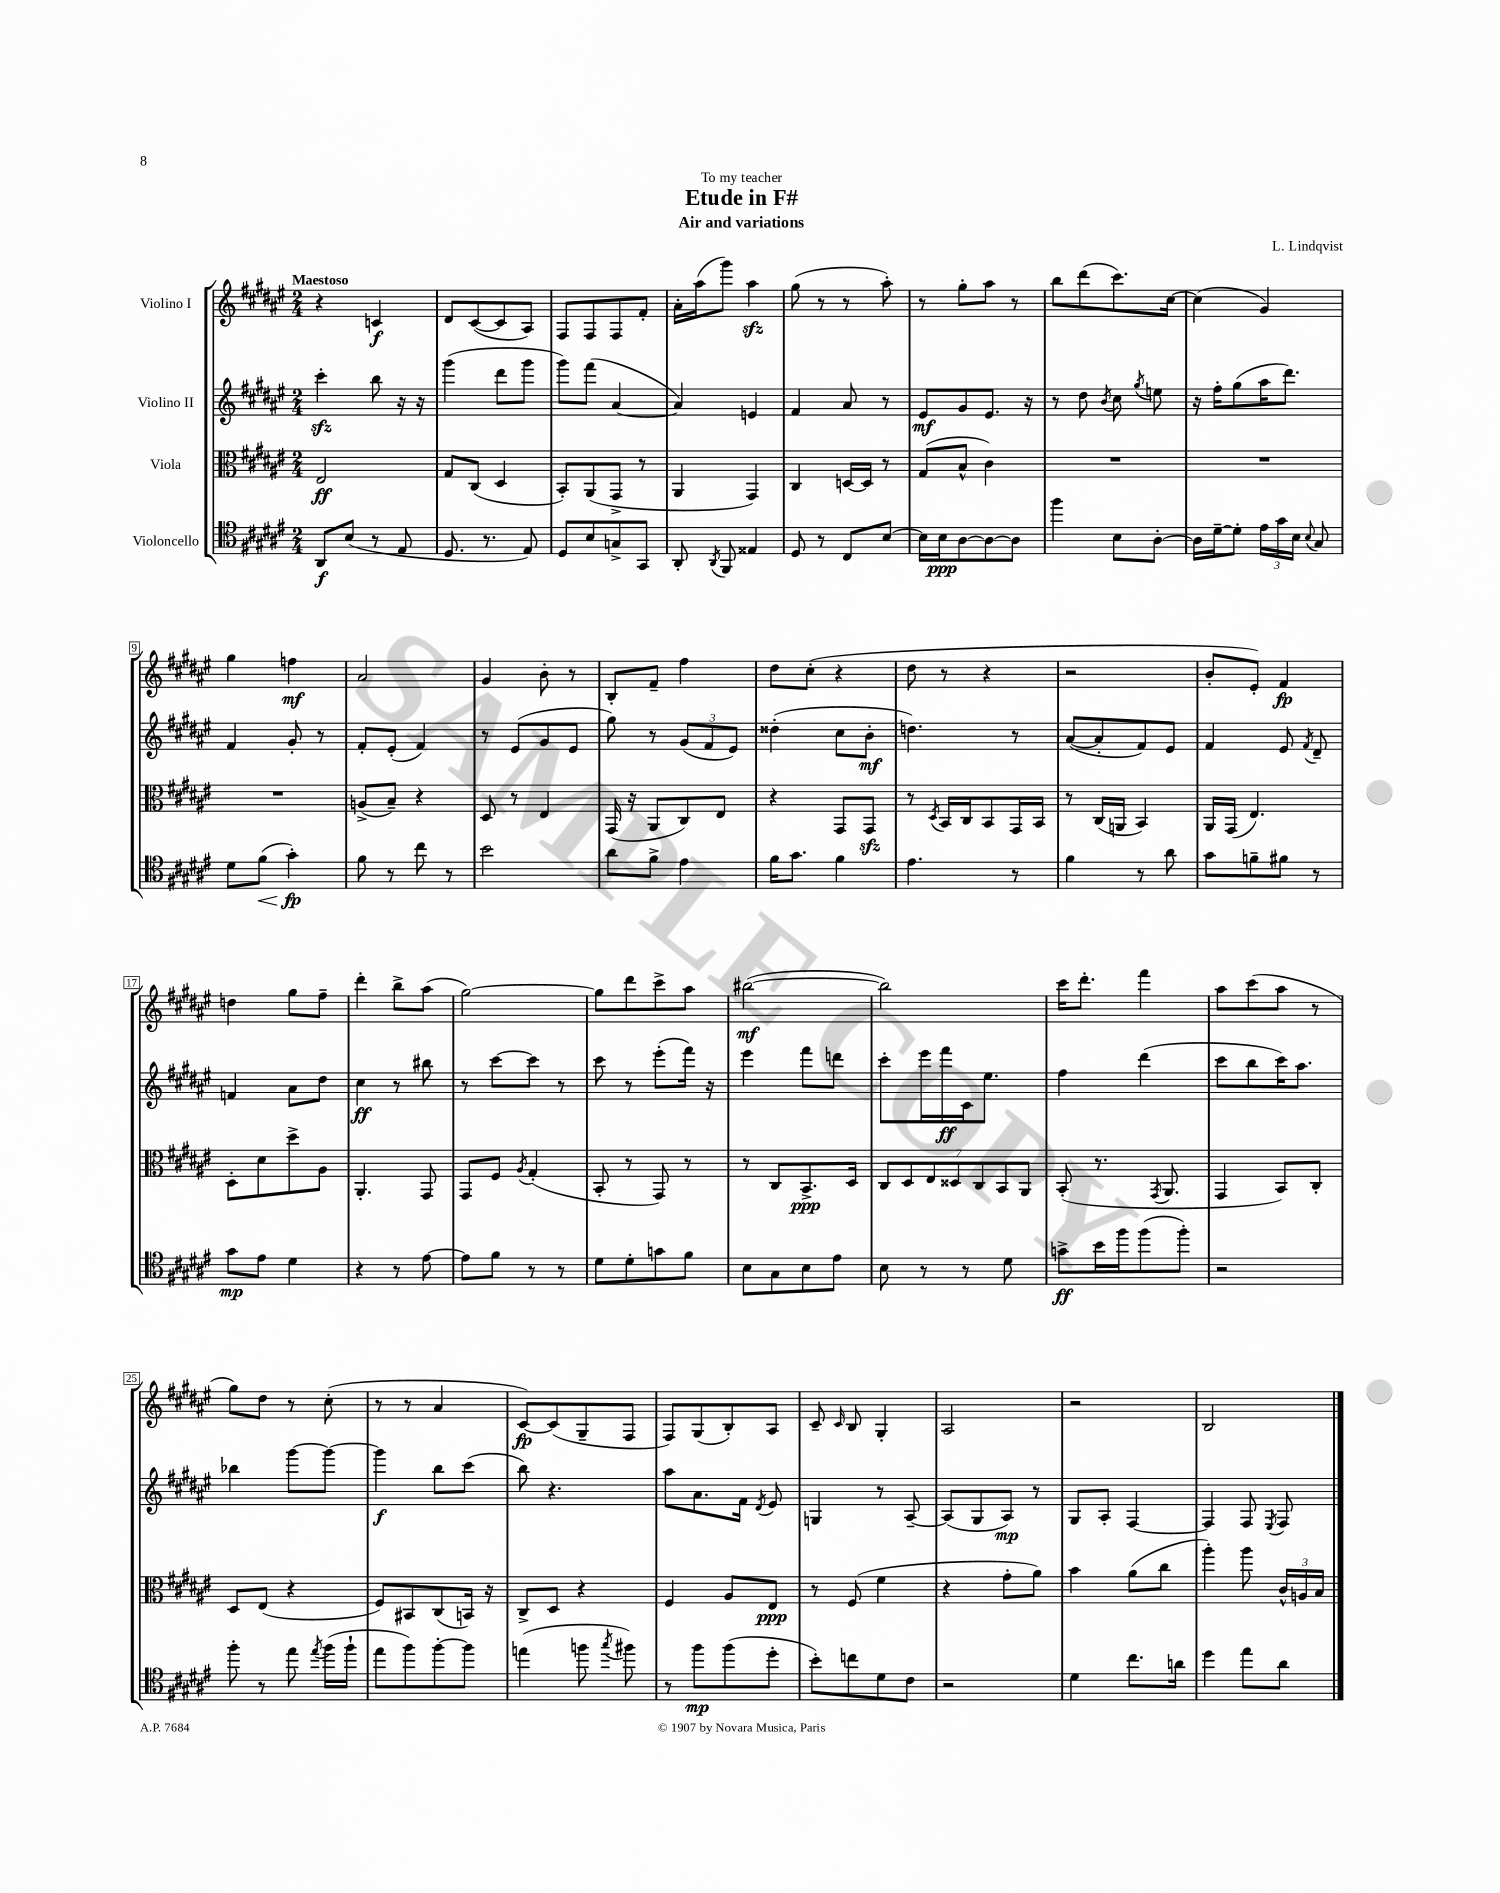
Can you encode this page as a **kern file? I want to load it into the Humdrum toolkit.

**kern	**dynam	**kern	**dynam	**kern	**dynam	**kern	**dynam
*part4	*part4	*part3	*part3	*part2	*part2	*part1	*part1
*staff4	*staff4	*staff3	*staff3	*staff2	*staff2	*staff1	*staff1
*I"Violoncello	*	*I"Viola	*	*I"Violino II	*	*I"Violino I	*
*clefC4	*	*clefC3	*	*clefG2	*	*clefG2	*
*k[f#c#g#d#a#e#]	*	*k[f#c#g#d#a#e#]	*	*k[f#c#g#d#a#e#]	*	*k[f#c#g#d#a#e#]	*
*M2/4	*	*M2/4	*	*M2/4	*	*M2/4	*
=1	=1	=1	=1	=1	=1	=1	=1
!	!	!	!	!	!	!LO:TX:a:B:t=Maestoso	!
8AA#/L	f	2E#/	ff	4ccc#zz'\	.	4r	.
(8B/J	.	.	.	.	.	.	.
8r	.	.	.	8bb\	.	4cn/	f
8E#/	.	.	.	16r	.	.	.
.	.	.	.	16r	.	.	.
=2	=2	=2	=2	=2	=2	=2	=2
8.D#/	.	8G#/L	.	(4ggg#\	.	8d#/L	.
.	.	(8C#/J	.	.	.	([8c#/	.
8.r	.	.	.	.	.	.	.
.	.	4D#/	.	8ddd#\L	.	8c#/]	.
8E#/)	.	.	.	8ggg#\J	.	8A#/J)	.
=3	=3	=3	=3	=3	=3	=3	=3
8D#/L	.	8BB'/L)	.	8ggg#\L)	.	8F#/L	.
8B/	.	(8AA#/	.	(8fff#\J	.	8F#/	.
8Gn^/	.	8GG#^/J	.	[4a#/	.	8F#/	.
8GG#/J	.	8r	.	.	.	8f#'/J	.
=4	=4	=4	=4	=4	=4	=4	=4
8AA#'/	.	4AA#/	.	4a#/])	.	16a#'\LL	.
.	.	.	.	.	.	(16aa#\J	.
8qAA#/	.	.	.	.	.	.	.
8FF#/	.	.	.	.	.	8ggg#\J)	.
4E##X/	.	4GG#/)	.	4en/	.	4aa#zz\	.
=5	=5	=5	=5	=5	=5	=5	=5
8D#/	.	4C#/	.	4f#/	.	(8gg#\	.
8r	.	.	.	.	.	8r	.
8C#/L	.	[16Dn/LL	.	8a#/	.	8r	.
.	.	16D/JJ]	.	.	.	.	.
[8B/J	.	8r	.	8r	.	8aa#'\)	.
=6	=6	=6	=6	=6	=6	=6	=6
16B\LL]	.	(8G#/L	.	8e#/L	mf	8r	.
16B\J	ppp	.	.	.	.	.	.
[8A#\	.	8B^^/J	.	8g#/	.	8gg#'\L	.
8A#\_	.	4c#\)	.	8.e#/J	.	8aa#\J	.
8A#\J]	.	.	.	.	.	8r	.
.	.	.	.	16r	.	.	.
=7	=7	=7	=7	=7	=7	=7	=7
4ff#\	.	2r	.	8r	.	8bb\L	.
.	.	.	.	8dd#\	.	(8ddd#\	.
.	.	.	.	8qb/	.	.	.
8B\L	.	.	.	8cc#\	.	8.ccc#\)	.
.	.	.	.	8qgg#/	.	.	.
[8A#'\J	.	.	.	8een\	.	.	.
.	.	.	.	.	.	[16cc#\Jk	.
=8	=8	=8	=8	=8	=8	=8	=8
16A#\LL]	.	2r	.	16r	.	(4cc#\]	.
[16d#~\J	.	.	.	16ff#'\KL	.	.	.
8d#'\J]	.	.	.	(8gg#\	.	.	.
24e#\LL	.	.	.	16aa#\K	.	4g#/)	.
24g#\	.	.	.	.	.	.	.
.	.	.	.	8.ddd#\J)	.	.	.
24B\JJ	.	.	.	.	.	.	.
8qqB/	.	.	.	.	.	.	.
8G#/	.	.	.	.	.	.	.
!!LO:LB:g=z
=9	=9	=9	=9	=9	=9	=9	=9
8d#\L	.	2r	.	4f#/	.	4gg#\	.
!	!LO:HP:b	!	!	!	!	!	!
(8f#\J	<	.	.	.	.	.	.
4g#'\)	fp	.	.	8g#'/	.	4ffn\	mf
.	.	.	.	8r	.	.	.
.	[	.	.	.	.	.	.
=10	=10	=10	=10	=10	=10	=10	=10
8f#\	.	(8An^/L	.	8f#'/L	.	2a#/	.
8r	.	8B~/J)	.	(8e#'/J	.	.	.
8cc#\	.	4r	.	4f#/)	.	.	.
8r	.	.	.	.	.	.	.
=11	=11	=11	=11	=11	=11	=11	=11
2b\	.	8D#/	.	8r	.	4g#/	.
.	.	8r	.	(8e#/L	.	.	.
.	.	4E#/	.	8g#/	.	8b'\	.
.	.	.	.	8e#/J	.	8r	.
=12	=12	=12	=12	=12	=12	=12	=12
8a#\L	.	(16GG#/	.	8gg#\)	.	8B'/L	.
.	.	16r	.	.	.	.	.
8f#^\J	.	8AA#/L	.	8r	.	8f#~/J	.
4e#\	.	8C#/)	.	(12g#/L	.	4ff#\	.
.	.	.	.	12f#/	.	.	.
.	.	8E#/J	.	.	.	.	.
.	.	.	.	12e#/J)	.	.	.
=13	=13	=13	=13	=13	=13	=13	=13
16f#\KL	.	4r	.	(4dd##X'\	.	8dd#\L	.
8.g#\J	.	.	.	.	.	.	.
.	.	.	.	.	.	(8cc#'\J	.
4f#\	.	8GG#/L	.	8cc#\L	.	4r	.
.	.	8GG#zz/J	.	8b'\J	mf	.	.
=14	=14	=14	=14	=14	=14	=14	=14
4.e#\	.	8r	.	4.ddn\)	.	8dd#\	.
.	.	8qD#/	.	.	.	.	.
.	.	16BB/LL	.	.	.	8r	.
.	.	16C#/J	.	.	.	.	.
.	.	8BB/	.	.	.	4r	.
8r	.	16GG#/L	.	8r	.	.	.
.	.	16BB/JJ	.	.	.	.	.
=15	=15	=15	=15	=15	=15	=15	=15
4f#\	.	8r	.	([8a#/L	.	2r	.
.	.	(16C#/LL	.	8a#'/]	.	.	.
.	.	16AAn/JJ	.	.	.	.	.
8r	.	4BB/)	.	8f#/)	.	.	.
8a#\	.	.	.	8e#/J	.	.	.
=16	=16	=16	=16	=16	=16	=16	=16
8g#\L	.	16AA#/LL	.	4f#/	.	8b'/L	.
.	.	(16GG#/JJ	.	.	.	.	.
8fn~\	.	4.E#/)	.	.	.	8e#'/J)	.
8f#X\J	.	.	.	8e#/	.	4f#/	fp
.	.	.	.	8qf#/	.	.	.
8r	.	.	.	8d#~/	.	.	.
!!LO:LB:g=z
=17	=17	=17	=17	=17	=17	=17	=17
8g#\L	mp	8D#'\L	.	4fn/	.	4ddn\	.
8e#\J	.	8d#\	.	.	.	.	.
4d#\	.	8dd#^\	.	8a#\L	.	8gg#\L	.
.	.	8A#\J	.	8dd#\J	.	8ff#~\J	.
=18	=18	=18	=18	=18	=18	=18	=18
4r	.	4.AA#'/	.	4cc#\	ff	4ddd#'\	.
8r	.	.	.	8r	.	8bb^\L	.
[8e#\	.	8GG#/	.	8bb#X\	.	(8aa#\J	.
=19	=19	=19	=19	=19	=19	=19	=19
8e#\L]	.	8GG#/L	.	8r	.	[2gg#\)	.
8f#\J	.	8F#/J	.	[8ccc#\L	.	.	.
.	.	8qA#/	.	.	.	.	.
8r	.	(4G#'/	.	8ccc#\J]	.	.	.
8r	.	.	.	8r	.	.	.
=20	=20	=20	=20	=20	=20	=20	=20
8d#\L	.	8BB'/	.	8ccc#\	.	8gg#\L]	.
8d#'\	.	8r	.	8r	.	8ddd#\	.
8gn\	.	8GG#/)	.	(8eee#'\L	.	8ccc#^\	.
8f#\J	.	8r	.	16fff#\Jk)	.	8aa#\J	.
.	.	.	.	16r	.	.	.
=21	=21	=21	=21	=21	=21	=21	=21
8B\L	.	8r	.	4eee#\	.	([2bb#X\	mf
8G#\	.	8C#/L	.	.	.	.	.
8B\	.	8.BB^/	ppp	8fff#\L	.	.	.
8e#\J	.	.	.	8dddn\J	.	.	.
.	.	16D#/Jk	.	.	.	.	.
=22	=22	=22	=22	=22	=22	=22	=22
8B\	.	14C#/L	.	8ccc#'\L	.	2bb#\])	.
.	.	14D#/	.	.	.	.	.
8r	.	.	.	16eee#\L	.	.	.
.	.	14E#/	.	.	.	.	.
.	.	.	.	16fff#\	ff	.	.
.	.	14D##X/	.	.	.	.	.
8r	.	.	.	16c#\J	.	.	.
.	.	14C#/	.	.	.	.	.
.	.	.	.	8.ee#\J	.	.	.
.	.	14BB/	.	.	.	.	.
8d#\	.	.	.	.	.	.	.
.	.	14AA#/J	.	.	.	.	.
=23	=23	=23	=23	=23	=23	=23	=23
8gn^\L	ff	(8BB'/	.	4ff#\	.	16ccc#\KL	.
.	.	.	.	.	.	8.ddd#'\J	.
16b\L	.	8.r	.	.	.	.	.
16ff#\J	.	.	.	.	.	.	.
(8ff#\	.	.	.	(4ddd#\	.	4fff#\	.
.	.	8qGG#/	.	.	.	.	.
.	.	8.AA#/	.	.	.	.	.
8ff#'\J)	.	.	.	.	.	.	.
=24	=24	=24	=24	=24	=24	=24	=24
2r	.	4GG#/	.	8ccc#\L	.	8aa#\L	.
.	.	.	.	8bb\	.	(8ccc#\	.
.	.	8BB/L)	.	16ccc#\K)	.	8aa#\J	.
.	.	.	.	8.aa#\J	.	.	.
.	.	8C#'/J	.	.	.	8r	.
!!LO:LB:g=z
=25	=25	=25	=25	=25	=25	=25	=25
8ff#'\	.	8D#/L	.	4bb-X\	.	8gg#\L)	.
8r	.	(8E#/J	.	.	.	8dd#\J	.
8ee#\	.	4r	.	[8ggg#\L	.	8r	.
8qee#/	.	.	.	.	.	.	.
(16ff#\LL	.	.	.	8ggg#\J_	.	(8cc#'\	.
16ff#`\JJ	.	.	.	.	.	.	.
=26	=26	=26	=26	=26	=26	=26	=26
8ee#\L	.	8F#/L)	.	4ggg#\]	f	8r	.
8ff#\)	.	8BB#X/	.	.	.	8r	.
[8ff#'\	.	(8C#/	.	8bb\L	.	4a#/	.
8ff#\J]	.	16BBn/Jk)	.	(8ccc#\J	.	.	.
.	.	16r	.	.	.	.	.
=27	=27	=27	=27	=27	=27	=27	=27
(4een\	.	8C#^/L	.	8bb\)	.	[8c#/L)	fp
.	.	8D#/J	.	4.r	.	(8c#/]	.
8ffn\	.	4r	.	.	.	8G#~/	.
8qgg#/	.	.	.	.	.	.	.
8ff#X\)	.	.	.	.	.	8F#/J	.
=28	=28	=28	=28	=28	=28	=28	=28
8r	.	4F#/	.	8aa#\L	.	8F#/L)	.
8ff#\L	mp	.	.	8.a#\	.	(8G#/	.
(8ff#\	.	8A#/L	.	.	.	8B'/)	.
.	.	.	.	16f#\Jk	.	.	.
.	.	.	.	8qd#/	.	.	.
8dd#'\J	.	8E#/J	ppp	8e#/	.	8A#/J	.
=29	=29	=29	=29	=29	=29	=29	=29
8b'\L)	.	8r	.	4Gn/	.	8c#~/	.
.	.	.	.	.	.	16qqc#/	.
8ccn\	.	(8F#/	.	.	.	8B/	.
8d#\	.	4f#\	.	8r	.	4G#'/	.
8c#\J	.	.	.	[8A#~/	.	.	.
=30	=30	=30	=30	=30	=30	=30	=30
2r	.	4r	.	(8A#/L]	.	2A#/	.
.	.	.	.	8G#/	.	.	.
.	.	8g#'\L	.	8A#/J)	mp	.	.
.	.	8a#\J)	.	8r	.	.	.
=31	=31	=31	=31	=31	=31	=31	=31
4d#\	.	4b\	.	8G#/L	.	2r	.
.	.	.	.	8A#'/J	.	.	.
8.cc#\L	.	(8a#\L	.	[4F#/	.	.	.
.	.	8cc#\J	.	.	.	.	.
16an\Jk	.	.	.	.	.	.	.
=32	=32	=32	=32	=32	=32	=32	=32
4dd#\	.	4aa#'\)	.	4F#/]	.	2B/	.
8ee#\L	.	8aa#\	.	8F#/	.	.	.
.	.	.	.	8qE#/	.	.	.
8a#\J	.	24c#^^/LL	.	8F#/	.	.	.
.	.	24An/	.	.	.	.	.
.	.	24B/JJ	.	.	.	.	.
==	==	==	==	==	==	==	==
*-	*-	*-	*-	*-	*-	*-	*-
